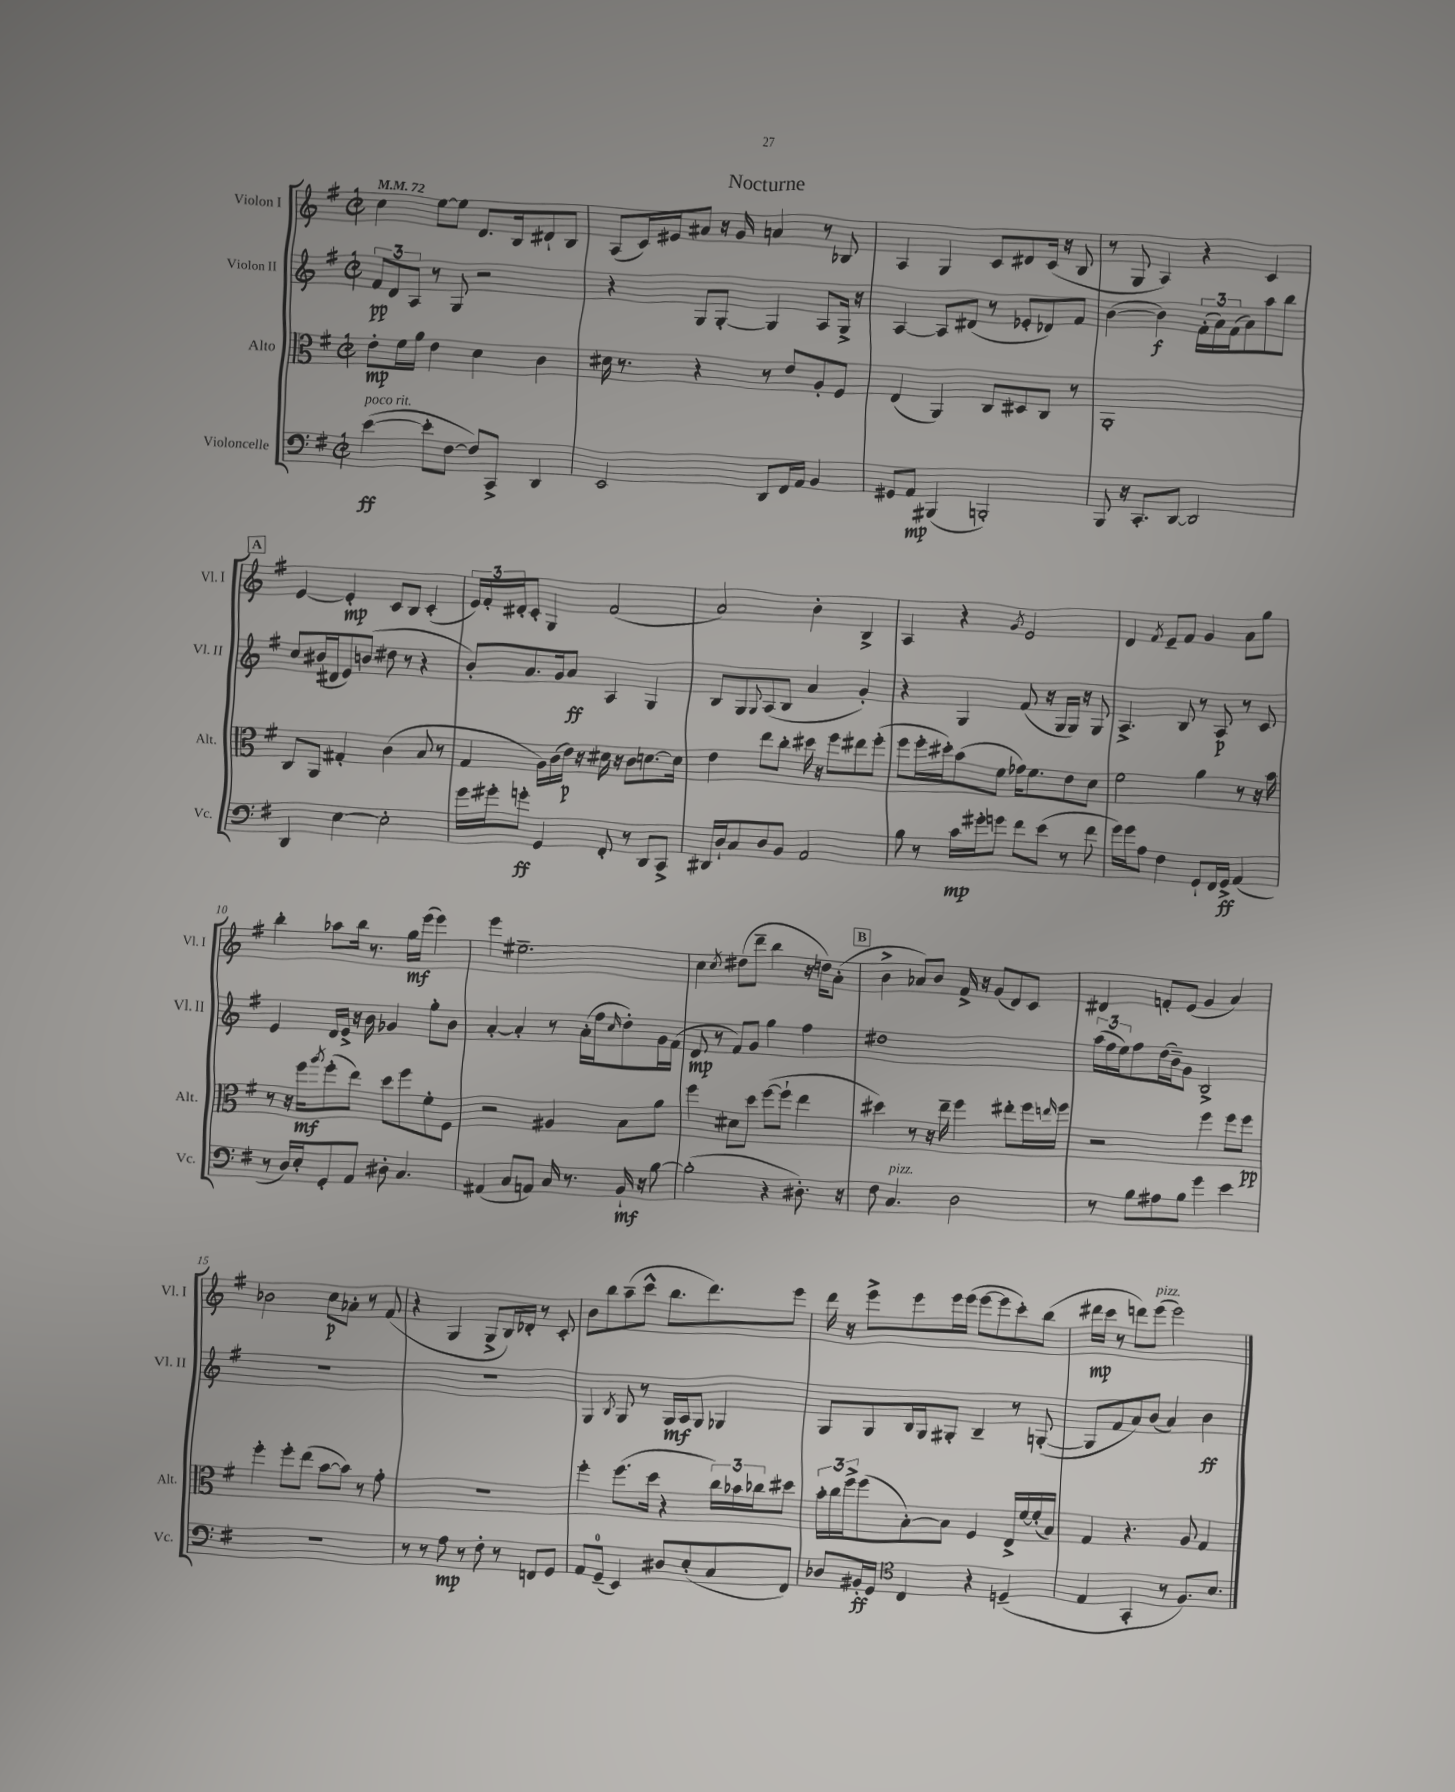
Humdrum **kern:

**kern	**kern	**kern	**kern
*staff4	*staff3	*staff2	*staff1
*clefF4	*clefC3	*clefG2	*clefG2
*k[f#]	*k[f#]	*k[f#]	*k[f#]
*M2/2	*M2/2	*M2/2	*M2/2
*met(c|)	*met(c|)	*met(c|)	*met(c|)
*MM72	*MM72	*MM72	*MM72
([4e	8e'	12f#	4cc
.	.	12d	.
.	16f#	.	.
.	.	12A	.
.	16a	.	.
8e']	4e	8r	[8ee
[8F#	.	8G	8ee]
8F#])	4d	2r	8.d
8CC^	.	.	.
.	.	.	16B
4DD	4c	.	8d#`
.	.	.	8B
=	=	=	=
2EE	16d#	4r	(8A
.	8.r	.	.
.	.	.	16c)
.	.	.	16e#
.	4r	8G	8a#
.	.	[8G'	16r
.	.	.	16g
8DD	8r	4G]	4a
16FF#	8e	.	.
16AA	.	.	.
4BB	8A'	8A	8r
.	8F#	16G^	8B-
.	.	16r	.
=	=	=	=
8GG#	(4E	[4A	4A
8AA	.	.	.
(4BBB#	4AA)	8A]	4G
.	.	(8d#	.
2BBB')	8C	8r	8c
.	8D#	8e-'	8d#
.	8C	8d-)	(16c
.	.	.	16r
.	8r	8f#	8B
=	=	=	=
8BBB	1AA'	([4b	8r
16r	.	.	8G
8.CC'	.	.	.
.	.	4b])	4A)
[8DD	.	.	.
2DD]	.	(24f#'	4r
.	.	24a)	.
.	.	(24f#	.
.	.	8a)	.
.	.	8aa	4c
.	.	8bb	.
=	=	=	=
4DD	8C	8cc	[4e
.	8AA	(16b#	.
.	.	16d#	.
[4E	4G#'	8e)	4e']
.	.	(8b	.
2E']	(4c	8dd#	8c
.	.	8r	8B
.	8B	4r	(4c'
.	8r	.	.
=	=	=	=
16g	4G	8b')	24e)
.	.	.	24f#'
16g#'	.	.	.
.	.	.	24d#'
8g'	.	8.a	8c'
4GG	16A)	.	4G
.	(16c	16g	.
.	16e)	8a	.
.	16r	.	.
8FF#'	16d#	4A	(2f#
.	16r	.	.
8r	8c	.	.
8DD	[8.d	4G	.
8CC^	.	.	.
.	16d]	.	.
=	=	=	=
16DD#	4e	8B	2a)
16D`	.	.	.
8C	.	8G	.
.	.	8qqG	.
8D	8ee	(8A	.
8BB	8cc'	8B	.
2AA	16dd#	4a	4b'
.	16r	.	.
.	8ff#	.	.
.	8ee#	4g')	4B^
.	(8ff#'	.	.
=	=	=	=
8B	8ff#	4r	4A
8r	16ff#'	.	.
.	16dd#')	.	.
16c	(8b	4G	4r
16g#'	.	.	.
8g	8f#	.	.
.	.	.	8qg
8f#	16g-)	(8f#	2e
.	8.f#	.	.
(8e	.	16r	.
.	.	16G	.
8r	8e	16G)	.
.	.	16r	.
8f#	8d	8G	.
=	=	=	=
16g)	2f#	4.A^	4d
16g	.	.	.
8A	.	.	.
.	.	.	8qf#
4F#	.	.	8e~
.	.	8B	8f#
8GG`	4a	8r	4g
16FF#	.	8A	.
16GG^	.	.	.
(4AA	8r	8r	8a
.	16r	8c	8gg
.	16b	.	.
=	=	=	=
8r	8r	4e	4bb'
16D)	16r	.	.
16E'	16ff#	.	.
.	8qaa	.	.
8GG'	(8ff#'	16d	8aa-
.	.	16e^	.
8AA	8ee)	16r	16bb
.	.	16b	8.r
8D#'	8dd	4g-	.
4.C	8ff#	.	16gg
.	.	.	(16eee
.	8f#'	8gg'	4eee)
.	8F#	8b	.
=	=	=	=
(4AA#	2r	[4a'	4eee
8C	.	4a']	2.ee#~
8AA)	.	.	.
16C	4A#	8r	.
8.r	.	.	.
.	.	(16a'	.
.	.	16ff#	.
.	.	16qqcc	.
16BB`	8B	8dd')	.
16r	.	.	.
[8B	8a	16g	.
.	.	(16f#	.
=	=	=	=
(2B']	4ff#	8d	4cc
.	.	8r	.
.	.	.	8qcc
.	8d#	8f#)	(8dd#
.	8dd	8g	8ddd~
4r	([8ff#	4gg	4bb
.	8ff#`]	.	.
8.D#')	4ee	4ff#	16r
.	.	.	16dd)
.	.	.	(8a'
16r	.	.	.
=	=	=	=
8F#	4dd#)	1dd#	4b^
4.C	.	.	.
.	8r	.	8a-)
.	16r	.	8b
.	16ee~	.	.
2D	4ff#	.	16f#^
.	.	.	16r
.	.	.	(8g
.	8ee#'	.	8d)
.	16ff#	.	8c
.	16qqee	.	.
.	16ff#	.	.
=	=	=	=
8r	2r	(24aa	4d#
.	.	24ff#	.
.	.	24ee)	.
8B	.	8ff#	.
8A#	.	(16dd	8f'
.	.	16b~)	.
8B	.	8g	(8e
4g	4ff#	2B^	4g
4e	8ff#	.	4a)
.	8ff#	.	.
=	=	=	=
1r	4ff#'	1r	2b-
.	8ff#'	.	.
.	(8ee	.	.
.	[8b	.	8cc
.	8b])	.	8a-'
.	8r	.	8r
.	8g'	.	(8f#
=	=	=	=
8r	1r	1r	4r
8r	.	.	.
8A	.	.	4G
8r	.	.	.
8F#'	.	.	8G^
8r	.	.	16B)
.	.	.	16d-'
8FF	.	.	8r
8GG	.	.	8c'
=	=	=	=
8AA	4ff#'	4G	8b
(8GG~	.	.	8bb
.	.	8qB	.
4EE)	(8.ff#	8G	(8aa~
.	.	8r	8ccc^^
.	16dd	.	.
8D#	4r	16G	8.bb
.	.	16A	.
(8E'	.	8G	.
.	.	.	8.ddd)
8C	24cc)	4G-	.
.	24b-	.	.
.	24cc-	.	.
8FF#)	8dd#	.	8eee
=	=	=	=
8D-	24b'	8G	16ddd
.	24cc	.	.
.	.	.	16r
.	24ff#^	.	.
16BB#'	(8ff#	8G	8eee^
16GG	.	.	.
*clefC4	*	*	*
4C	[8B')	16B	8eee
.	.	16G	.
.	8B]	8G#'	16eee
.	.	.	(16eee
4r	4F#	4B~	[8eee
.	.	.	8eee]
(4D~	16E^	8r	8ccc')
.	[16f#	.	.
.	(16f#']	([8G'	(8bb
.	16B)	.	.
=	=	=	=
4E	4G	8G]	16ddd#
.	.	.	16ccc
.	.	8f#	8r
4GG'	4.r	8a)	8ddd)
.	.	(8b	(8eee
8r	.	4a)	2eee)
8.F#)	8A	.	.
.	4G	4b	.
8.B	.	.	.
==	==	==	==
*-	*-	*-	*-
